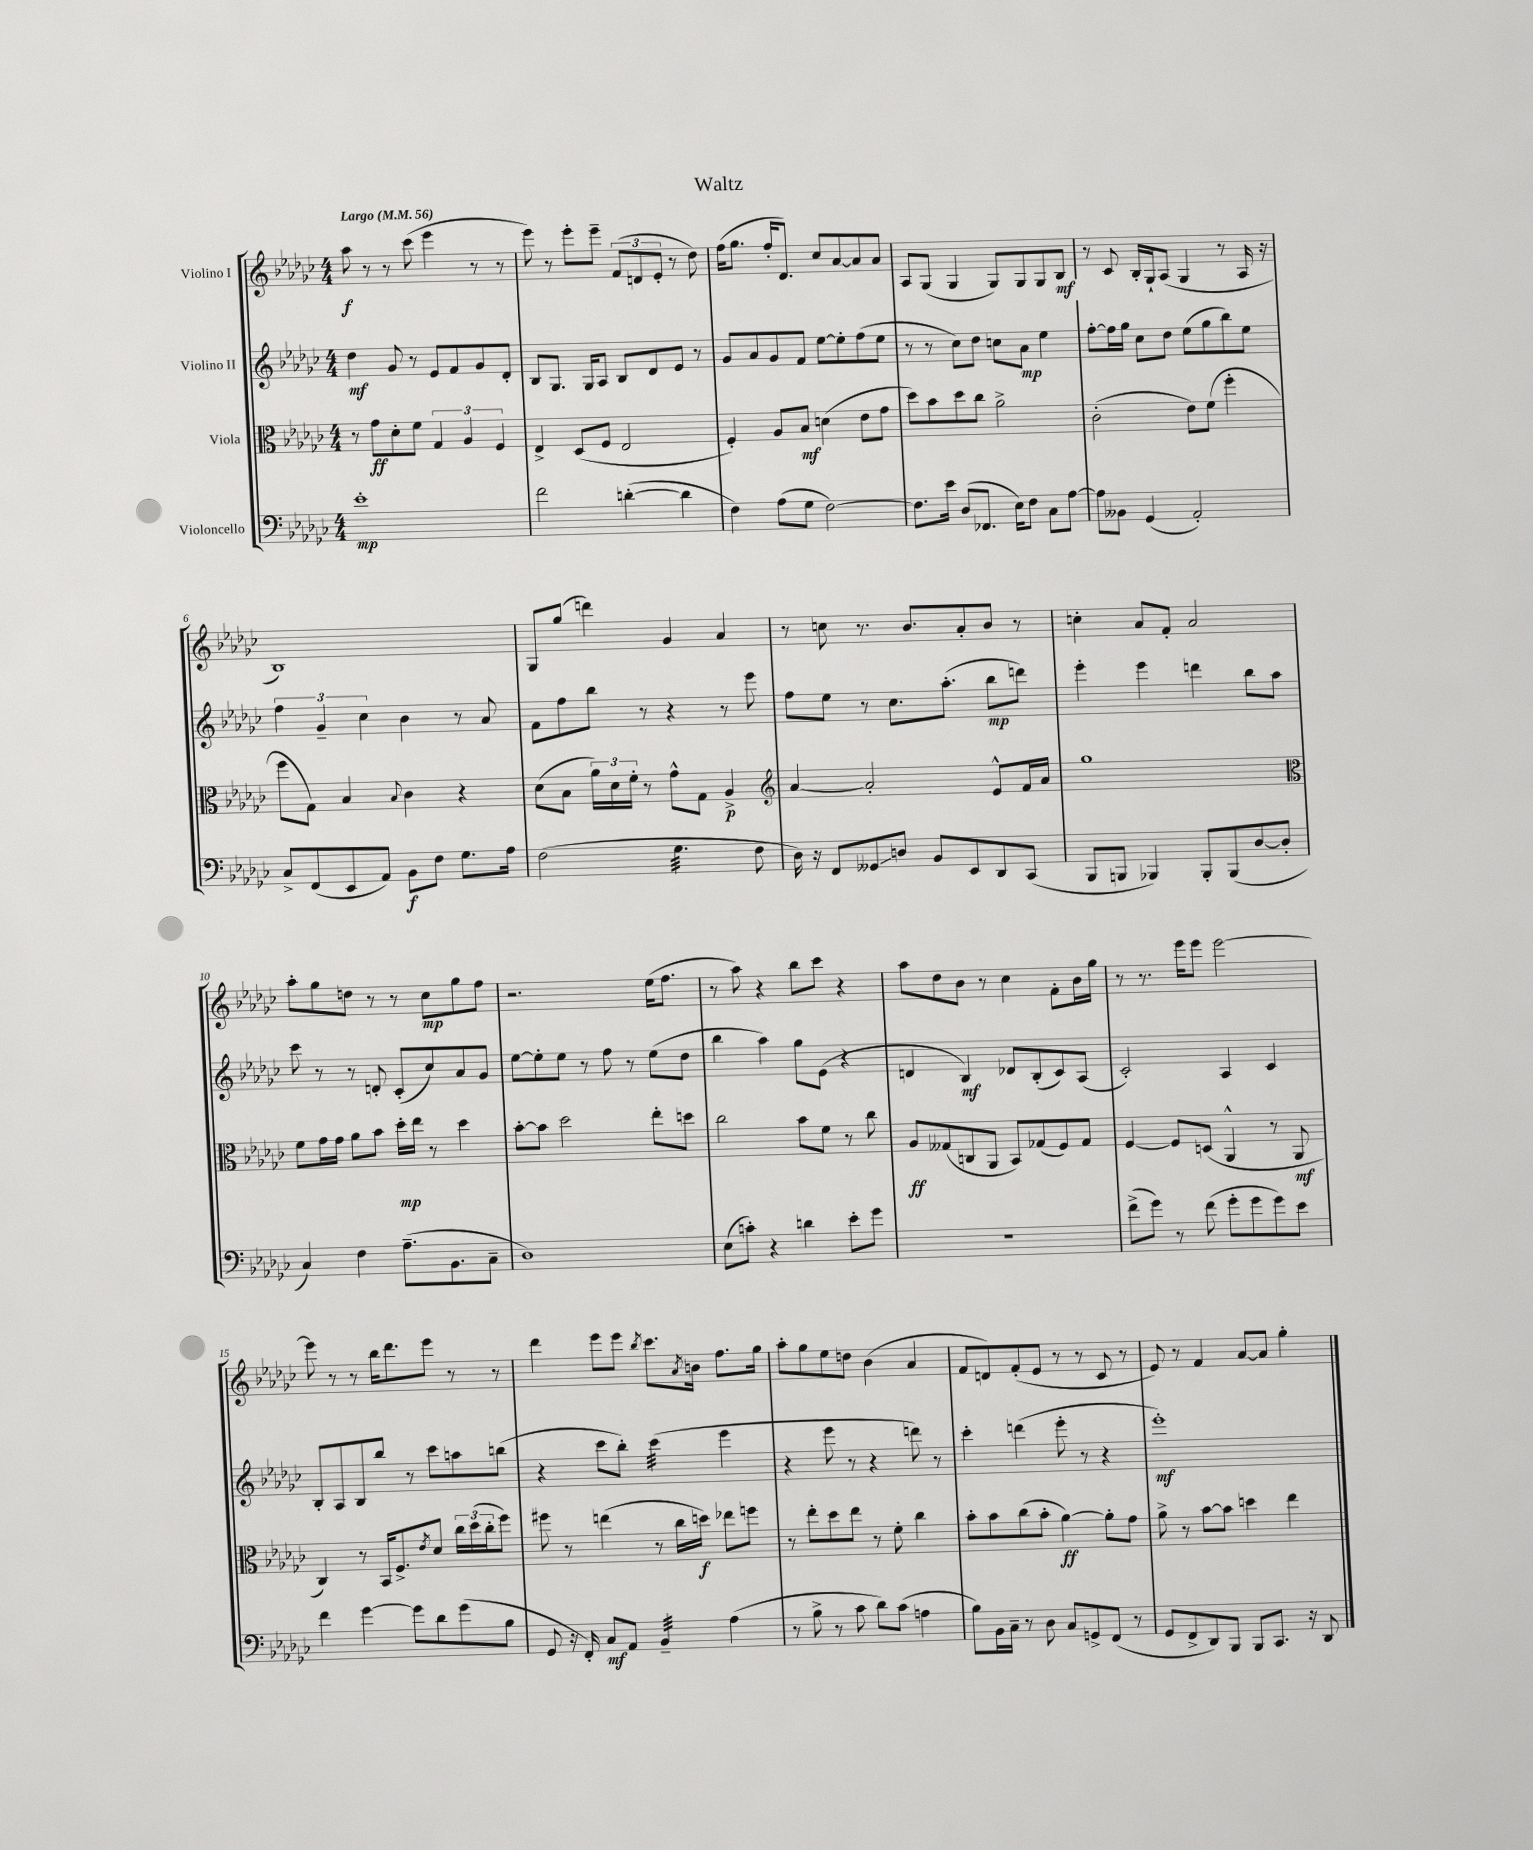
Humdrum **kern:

**kern	**kern	**kern	**kern
*staff4	*staff3	*staff2	*staff1
*clefF4	*clefC3	*clefG2	*clefG2
*k[b-e-a-d-g-c-]	*k[b-e-a-d-g-c-]	*k[b-e-a-d-g-c-]	*k[b-e-a-d-g-c-]
*M4/4	*M4/4	*M4/4	*M4/4
*MM56	*MM56	*MM56	*MM56
1e-'	8r	4dd-\	8aa-\
.	8g-\L	.	8r
.	8d-'\	8g-/	8r
.	8f\J	8r	(8ccc-\
.	6G-/	8e-/L	4eee-\
.	.	8f/	.
.	6A-/	.	.
.	.	8g-/	8r
.	6F/	.	.
.	.	8d-'/J	8r
=	=	=	=
2f\	4E-^/	8B-/L	8eee-\)
.	.	8.G-/J	8r
.	(8D-/L	.	8eee-'\L
.	.	16G-/LK	.
.	8F/J	8A-/J	8eee-~\J
([4d'\	2E-/	8B-/L	(12f/L
.	.	.	12d/
.	.	8d-/	.
.	.	.	12e-'/J
4d\]	.	8e-/J	8r
.	.	8r	8dd-\)
=	=	=	=
4F\)	4F'/)	8g-/L	(16ff\LK
.	.	.	8.gg-\J
.	.	8a-/	.
(8A-\L	8A-/L	8g-/	16ff'/LK
.	.	.	8.d-/J)
8G-\J	8B-/J	8f/J	.
[2F\)	(4d\	[8ee-\L	8cc-/L
.	.	8ee-'\]	[8a-/
.	8e-\L	(8ff\	8a-/]
.	8g-\J	8ee-\J	8a-/J
=	=	=	=
8.F\]L	8dd-\L)	8r	8A-/L
.	8b-\	8r	(8G-/J
16e-\Jk	.	.	.
(8D-/L	8dd-\	8cc-\L)	4G-/
8.FF-/J	8cc-\J	8dd-\J	.
.	2a-^\	8cc\L	8G-/L)
16E-\LK)	.	.	.
8F\J	.	8a-\J	8G-/
8C-\L	.	4ee-\	8G-/
[8A-\J	.	.	8B-/J
=	=	=	=
8A-\]L	(2c-'\	[8ff'\L	8r
8BB--\J	.	16ff\]L	8c-/
.	.	16gg-\JJ	.
(4GG-/	.	8cc-\L	16B-'/LL
.	.	.	16G-`/J
.	.	8dd-\J	(8A-/J
2AA-'/)	8e-\L)	(8ee-\L	4G-/
.	(8f\J	8gg-\	.
.	4ff'\	8bb-\)	8r
.	.	8ee-\J	16A-/
.	.	.	16r
=	=	=	=
8C-^/L	8ff\L	6ff\	1B-)
(8FF/	8G-\J)	.	.
.	.	6g-~/	.
8EE-/	4B-/	.	.
.	.	6cc-\	.
8AA-/J)	.	.	.
.	8qqB-/	.	.
8BB-\L	4c-\	4b-\	.
8F\J	.	.	.
8.G-\L	4r	8r	.
.	.	8a-/	.
16A-\Jk	.	.	.
=	=	=	=
(2F\	(8d-\L	8f\L	8G-/L
.	8B-\J	8ff\	(8gg-/J
.	24a-\LL)	8bb-\J	4ddd\)
.	24d-\	.	.
.	24f'\JJ	.	.
.	8r	8r	.
4.G-\	8g-^^\L	4r	4g-/
.	8G-\J	.	.
.	4A-^/	8r	4a-/
8F\	.	8eee-\	.
=	=	=	=
*	*clefG2	*	*
16D-\)	[4a-/	8ff\L	8r
16r	.	.	.
8FF/L	.	8ee-\J	8cc\
8GG--/	2a-'/]	8r	8.r
8D/J	.	8.cc-\L	.
.	.	.	8.b-/L
8BB-/L	.	.	.
.	.	(8.aa-'\J	.
8EE-/	.	.	8a-'/
8DD-/	8e-^^/L	8bb-\L	8b-/J
(8CC-/J	16f/L	8ddd\J)	8r
.	16a-/JJ	.	.
=	=	=	=
8BBB-/L	1gg-	4eee-'\	4cc'\
8BBB/J	.	.	.
4BBB-/)	.	4eee-\	8a-/L
.	.	.	8f'/J
8BBB-'/L	.	4ddd\	2a-/
(8BBB-/	.	.	.
[8D-/	.	8bb-\L	.
8D-'/]J	.	8aa-\J	.
=	=	=	=
*	*clefC3	*	*
4C-/)	8f\L	8ccc-\	8aa-'\L
.	16g-\L	8r	8gg-\
.	16g-\JJ	.	.
4F\	8a-\L	8r	8dd\J
.	8b-\J	8d'/	8r
(8.A-~\L	16dd-'\LL	(8c-'/L	8r
.	16ee-\JJ	.	.
.	8r	8cc-/)	8cc-\L
8.BB-\	.	.	.
.	4dd-\	8a-/	8gg-\
8C-~\J	.	8g-/J	8ff\J
=	=	=	=
1D-)	[8b-'\L	[8ee-\L	2.r
.	8b-\]J	8ee-'\]	.
.	2dd-\	8ee-\J	.
.	.	8r	.
.	.	8ff\	.
.	.	8r	.
.	8ee-'\L	(8ee-\L	(16ee-\LK
.	.	.	8.ff\J
.	8dd\J	8dd-\J	.
=	=	=	=
(8E-\L	2cc-\	4bb-\	8r
8c'\J)	.	.	8aa-\)
4r	.	4aa-\)	4r
4d\	8b-\L	8gg-\L	8bb-\L
.	8f\J	(8e-\J	8ccc-\J
8e-'\L	8r	4r	4r
8g-\J	8cc-\	.	.
=	=	=	=
1r	8A-/L	4d/	8aa-\L
.	(8G--/	.	8dd-\
.	8C/	4B-/)	8b-\J
.	8AA-/J	.	8r
.	8BB-/L)	8d-/L	4cc-\
.	(8G-/	(8B-'/	.
.	8F/)	8c-/)	8f'\L
.	8G-/J	(8A-/J	16b-\L
.	.	.	16gg-\JJ
=	=	=	=
(8f^\L	[4F/	2c-'/)	8r
8g-\J)	.	.	8.r
8r	8F/]L	.	.
.	.	.	16eee-\LK
(8f\	(8D/J	.	8eee-\J
8g-'\L	4AA-^^/	4A-/	[2eee-\
8g-\	.	.	.
8g-\)	8r	4c-/	.
8e-\J	8AA-/	.	.
=	=	=	=
4f\	4C-/)	8B-'/L	8eee-\]
.	.	8A-/	8r
[4g-\	8r	8B-/	8r
.	16BB-/LK	8bb-/J	16bb-\LK
.	8.F^/	.	8.ddd-\
8g-\]L	.	8r	.
.	8qe-/	.	.
8d-\	8d-/J	8ccc-\L	8eee-\J
(8g-\	24cc-\LL	8aa\	8r
.	(24dd-\	.	.
.	24cc-'\J	.	.
8B-\J	8ff\J)	(8bb\J	8r
=	=	=	=
8GG-/	8ff#\	4r	4ddd-\
16r	8r	.	.
16FF'/)	.	.	.
8C-/L	(4ee\	8ccc-\L	8eee-\L
8AA-/J	.	8bb-'\J)	8eee-\J
.	.	.	8qbb-/
4BB-~/	8r	(4ccc-\	8.ccc-\L
.	16cc-\LL	.	.
.	.	.	8qa-/
.	16dd\JJ)	.	16b\Jk
(4A-\	8ee-\L	4eee-\	8.ff\L
.	8ff\J	.	.
.	.	.	16gg-\Jk
=	=	=	=
8r	8r	4r	8aa-'\L
8B-^\	8ee-'\L	.	8gg-\
8r	8dd-\	8eee-\	8ee-\
8c-\	8ee-\J	8r	8dd\J
8d-\L)	8r	4r	(4b-\
(8c-\J	8f'\	.	.
4A\	4cc-\	8ddd\)	4a-/
.	.	8r	.
=	=	=	=
8B-\L)	8b-'\L	4ccc-'\	8f/L
16BB-\L	8b-\	.	8d/)
16C-~\JJ	.	.	.
8r	(8cc-\	(4ddd\	(8f'/
8D-\	8b-'\J	.	8e-/J
8C-/L	[4a-\)	8eee-'\	8r
8GG^/	.	8r	8r
(8FF/J	8a-'\]L	4r	8c-/
8r	8g-\J	.	8r
=	=	=	=
8GG-/L	8a-^\	1eee-')	8e-/)
8FF^/	8r	.	8r
8DD-/)	[8b-\L	.	4f/
8BBB-/J	8b-\]J	.	.
8BBB-/L	4dd\	.	[8a-/L
8.CC-/J	.	.	8a-/]J
.	4ee-\	.	4gg-'\
16r	.	.	.
8DD-/	.	.	.
==	==	==	==
*-	*-	*-	*-
